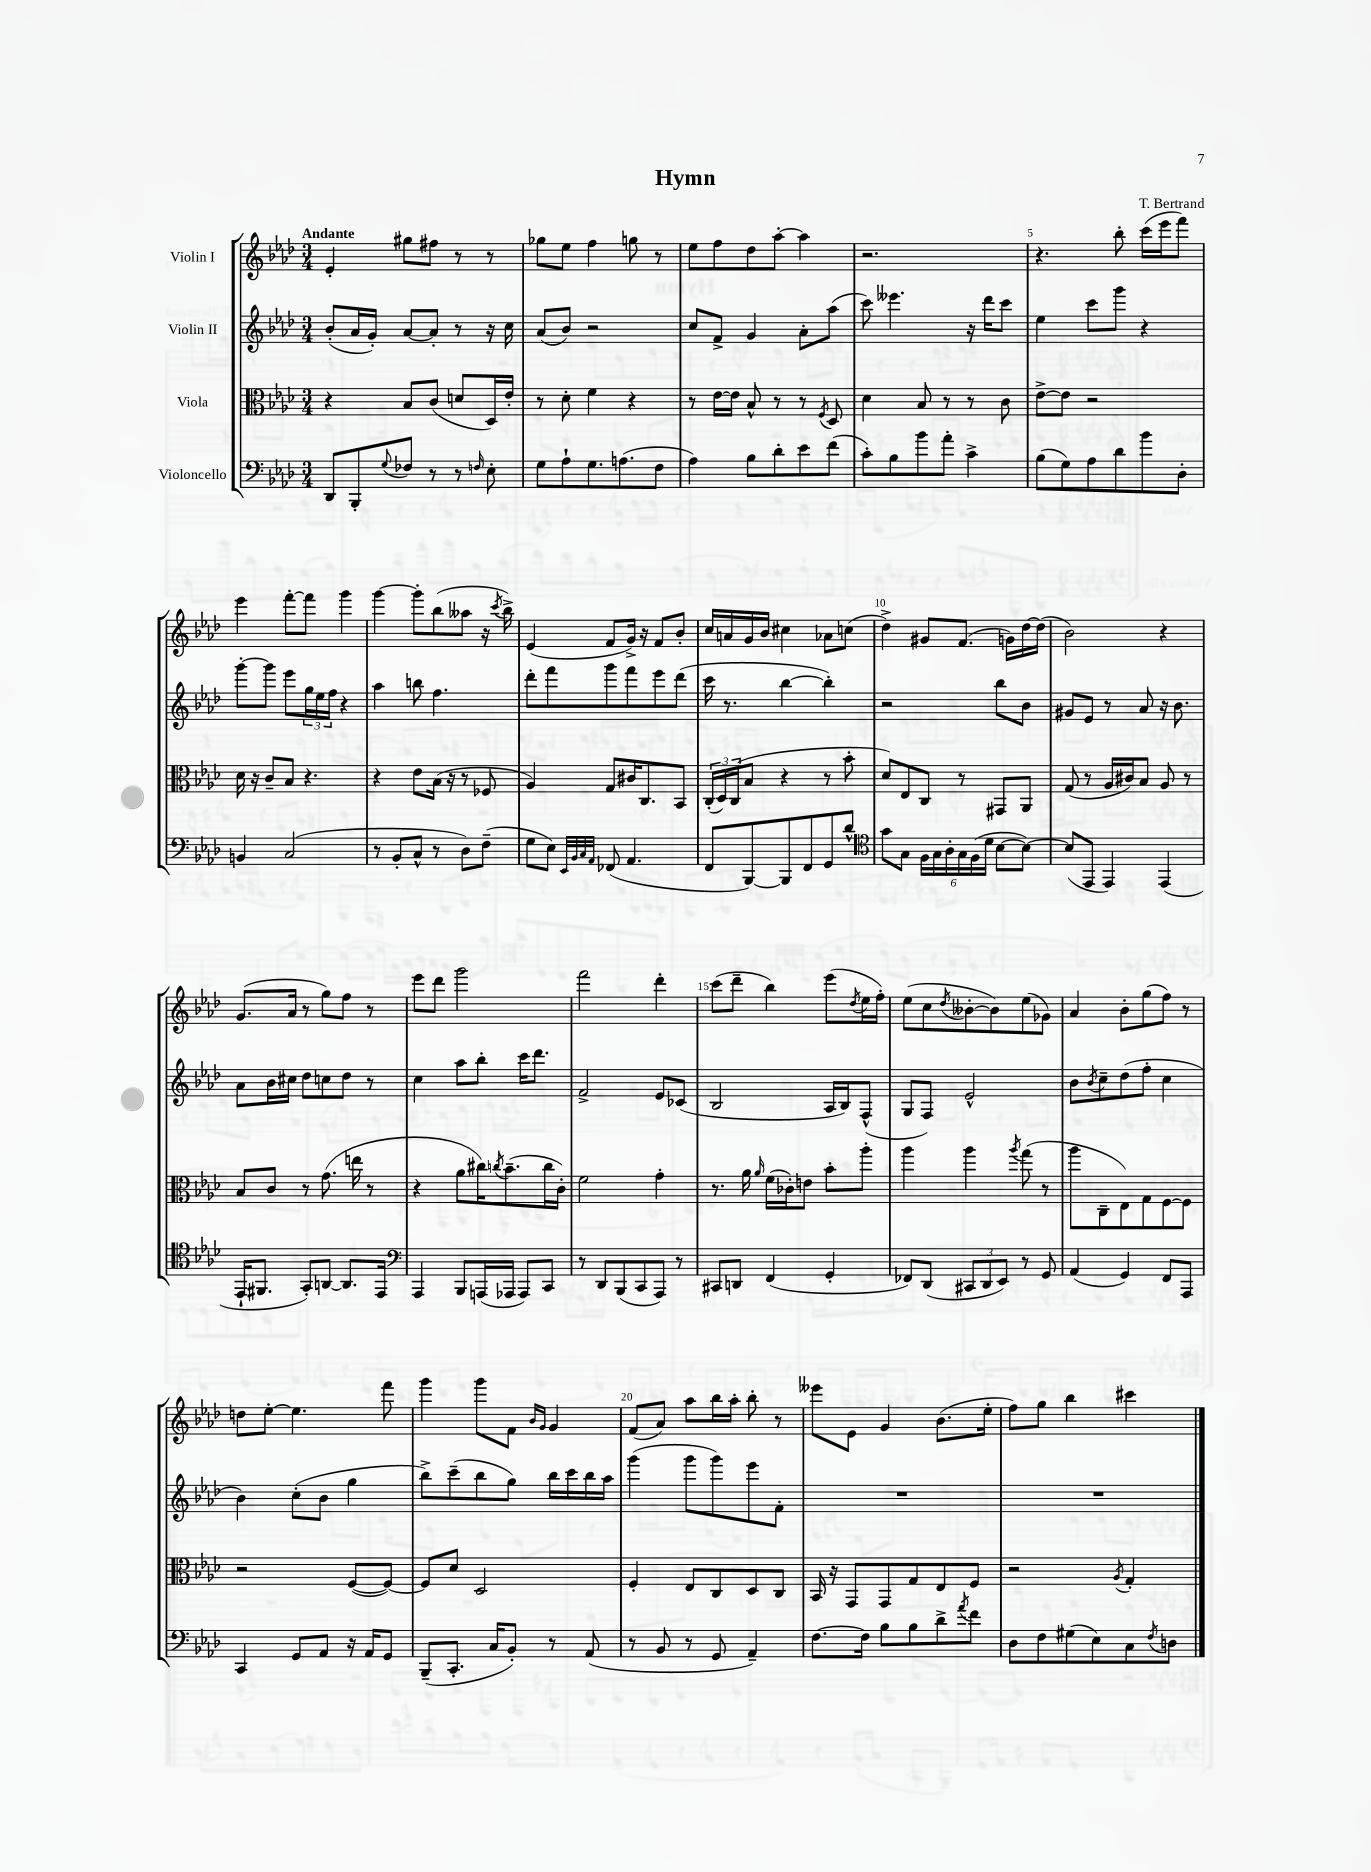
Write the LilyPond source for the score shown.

\header { title = "Hymn" composer = "T. Bertrand" }
<<
\new StaffGroup <<
\new Staff = "s0" \with { instrumentName = "Violin I" } {
    \clef treble \key aes \major \numericTimeSignature \time 3/4 \tempo "Andante"
    ees'4-. gis''8 fis''8 r8 r8 |
    ges''8 ees''8 f''4 g''8 r8 |
    ees''8 f''8 des''8 aes''8~-. aes''4 |
    r2. |
    r4. bes''8-. c'''16( ees'''16 f'''8) |
    ees'''4 f'''8~-. f'''8 g'''4 |
    g'''4~ g'''8-. bes''8( aeses''8 r16 \acciaccatura { c'''8 } bes''16->) |
    ees'4( f'8 g'16->) r16 f'8 bes'8-. |
    c''16 a'16 g'16 bes'16 cis''4 aes'8 c''8( |
    des''4->) gis'8 f'8.( g'16) des''16~ des''16( |
    bes'2) r4 |
    g'8.( aes'16 r8 g''8) f''8 r8 |
    ees'''8 des'''8 g'''2 |
    f'''2 des'''4-. |
    c'''8( des'''8-- bes''4) ees'''8( \acciaccatura { des''8 } ees''16 f''16-.) |
    ees''8( c''8 \acciaccatura { des''8 } beses'8~-. beses'8) ees''8( ges'8) |
    aes'4 bes'8-. g''8( f''8) r8 |
    d''8 ees''8~-. ees''4. f'''8 |
    g'''4 g'''8 f'8 \grace { bes'16 g'16 } g'4 |
    f'8( aes'8) aes''8 bes''16 aes''16-. bes''8-. r8 |
    eeses'''8 ees'8 g'4 bes'8.( ees''16-. |
    f''8) g''8 bes''4 cis'''4 \bar "|." |
}
\new Staff = "s1" \with { instrumentName = "Violin II" } {
    \clef treble \key aes \major \numericTimeSignature \time 3/4
    bes'8-.( aes'16 g'16-.) aes'8~ aes'8-. r8 r16 c''16 |
    aes'8( bes'8) r2 |
    c''8 f'8-> g'4 aes'8-. aes''8( |
    c'''8) eeses'''4. r16 des'''16 c'''8 |
    ees''4 c'''8 g'''8 r4 |
    g'''8~-. g'''8 ees'''8 \tuplet 3/2 { g''16 ees''16 f''16 } r4 |
    aes''4 b''8 f''4. |
    des'''8-. f'''8 g'''8 f'''8 ees'''8 des'''8( |
    c'''16 r8. bes''4~ bes''4-.) |
    r2 bes''8 bes'8 |
    gis'8 ees'8 r8 aes'8 r16 bes'8. |
    aes'8 bes'16 cis''16 des''8 c''8 des''8 r8 |
    c''4 aes''8 bes''8-. c'''16 des'''8. |
    f'2-> ees'8 ces'8( |
    bes2 aes16 bes16) f8-^( |
    g8 f8) ees'2-^ |
    bes'8 \acciaccatura { bes'8 } c''8-- des''8( f''8-. c''4 |
    bes'4) c''8-.( bes'8 g''4 |
    bes''8->) c'''8--( bes''8 g''8) bes''16 c'''16 bes''16 aes''16 |
    g'''4( g'''8 g'''8) ees'''8 f'8-. |
    R2. |
    R2. \bar "|." |
}
\new Staff = "s2" \with { instrumentName = "Viola" } {
    \clef alto \key aes \major \numericTimeSignature \time 3/4
    r4 bes8 c'8( d'8 des16) ees'16-. |
    r8 des'8-. f'4 r4 |
    r8 ees'16~ ees'16 bes8-^ r8 r8 \acciaccatura { f8 } des8 |
    des'4 bes8 r8 r8 c'8 |
    ees'8~-> ees'8 r2 |
    des'16 r16 c'8-- bes8 r4. |
    r4 ees'8 bes16( r16 r8 fes8 |
    aes4) g8 cis'16 c8. bes,8 |
    \tuplet 3/2 { c16-.( des16) c16( } bes8 r4 r8 bes'8-. |
    des'8) ees8 c8 r8 gis,8 aes,8 |
    g8( r8 aes16 cis'16) bes8 aes8 r8 |
    bes8 c'8 r8 g'8.( e''16 r8 |
    r4 aes'8 cis''16) \acciaccatura { c''8 } bes'8.--( c''16 c'16-.) |
    f'2 g'4-. |
    r8. aes'16 \grace { aes'16 } f'16( ces'16-.) e'8 bes'8-. aes''8-. |
    aes''4 aes''4 \acciaccatura { aes''8 } g''8( r8 |
    aes''8 c8-- ees8) g8 f8~ f8 |
    r2 f8~( f8~) |
    f8 des'8 des2 |
    f4-. ees8 c8 des8 c8 |
    bes,16 r16 g,8 g,8 g8 ees8 f8 |
    r2 \acciaccatura { aes8 } g4-. \bar "|." |
}
\new Staff = "s3" \with { instrumentName = "Violoncello" } {
    \clef bass \key aes \major \numericTimeSignature \time 3/4
    des,8 bes,,8-. \appoggiatura { g8 } fes8 r8 r8 \grace { f16 } ees8-. |
    g8 aes8-! g8. a8.( f8 |
    aes4) bes8 des'8-. ees'8 f'8( |
    c'8-.) bes8 bes'8 aes'8-. c'4-> |
    bes8( g8) aes8 des'8 bes'8 des8-. |
    b,4 c2( |
    r8 bes,8-. c8-^ r8 des8) f8--( |
    g8 ees8) \grace { ees,32 bes,32 c32 aes,32 } fes,8( aes,4. |
    f,8 bes,,8~) bes,,8 f,8 g,8 des'8-^ |
    \clef tenor g'8 g8 \tuplet 6/4 { f16 g16 aes16-. g16 f16( des'16 } bes8~ bes8~) |
    bes8( ees,8 ees,4) ees,4( |
    ees,16-! fis,8. g,8-.) a,8~ a,8. ees,16 |
    \clef bass aes,,4 bes,,8 a,,16( aes,,16 aes,,8) c,8 |
    r8 des,8 bes,,8( c,8 aes,,8) r8 |
    cis,8 d,8 f,4( g,4-. |
    fes,8) des,8( \tuplet 3/2 { cis,8 des,8 ees,8) } r8 g,8 |
    aes,4( g,4) f,8 aes,,8 |
    c,4 g,8 aes,8 r16 aes,16 g,8 |
    bes,,8--( c,8.-. c16 bes,8-.) r8 aes,8( |
    r8 bes,8 r8 g,8 aes,4--) |
    f8.~ f16 bes8 bes8 des'8-> \acciaccatura { aes'8 } f'8 |
    des8 f8 gis8( ees8) c8 \acciaccatura { f8 } d8 \bar "|." |
}
>>
>>
\layout { \context { \Score \override BarNumber.break-visibility = ##(#f #t #t) barNumberVisibility = #(every-nth-bar-number-visible 5) } }
